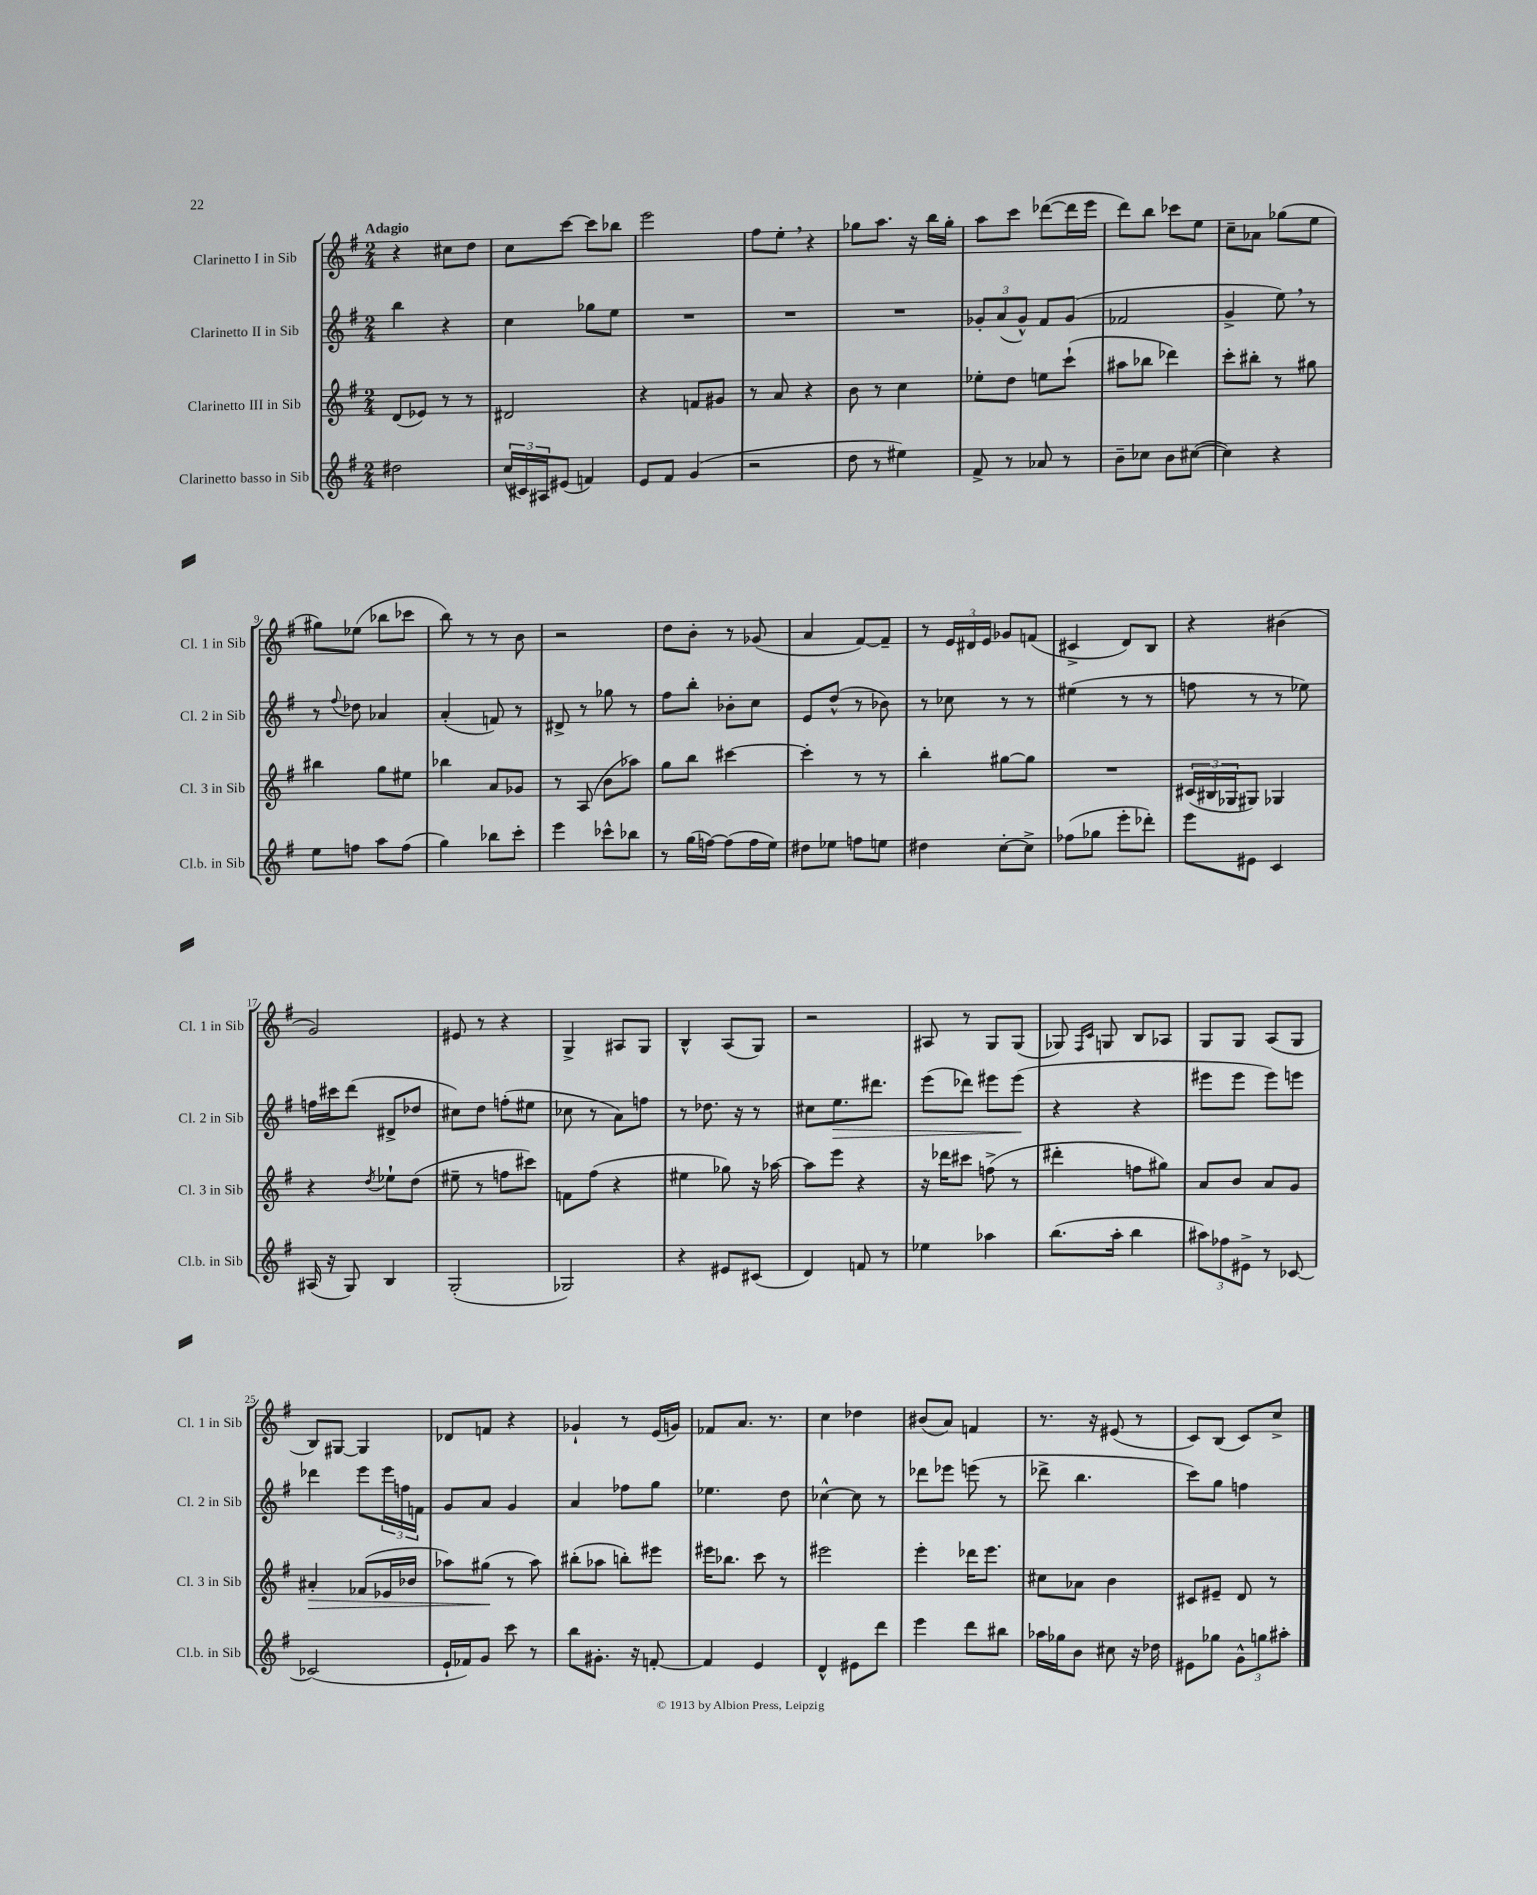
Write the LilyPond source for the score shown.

<<
\new StaffGroup <<
\new Staff = "s0" \with { instrumentName = "Clarinetto I in Sib" shortInstrumentName = "Cl. 1 in Sib" } {
    \clef treble \key g \major \numericTimeSignature \time 2/4 \tempo "Adagio"
    r4 cis''8 d''8 |
    c''8 c'''8~ c'''8 bes''8 |
    e'''2 |
    fis''8 e''8-. \breathe r4 |
    ges''8 a''8. r16 b''16 ges''16-. |
    a''8 c'''8 des'''8~( des'''16 e'''16 |
    d'''8) b''8 ces'''8 e''8 |
    c''8-- aes'8 ges''8( e''8 |
    gis''8) ees''8( bes''8 ces'''8 |
    b''8) r8 r8 b'8 |
    r2 |
    d''8 b'8-. r8 ges'8( |
    a'4 fis'8~) fis'8-- |
    r8 \tuplet 3/2 { e'16 dis'16 e'16 } ges'8 f'8( |
    cis'4-> d'8) b8 |
    r4 bis'4( |
    g'2) |
    eis'8 r8 r4 |
    g4-> ais8 g8 |
    b4-^ a8( g8) |
    r2 |
    ais8 r8 g8 g8( |
    ges8) \grace { fis16 c'16 } g8 b8 aes8 |
    g8 g8 a8( g8 |
    b8) gis8~ gis4 |
    des'8 f'8 r4 |
    ges'4-! r8 e'16( g'16) |
    fes'8 a'8. r8. |
    c''4 des''4 |
    bis'8( a'8) f'4 |
    r8. r16 eis'8( r8 |
    c'8) b8( c'8) c''8-> \bar "|." |
}
\new Staff = "s1" \with { instrumentName = "Clarinetto II in Sib" shortInstrumentName = "Cl. 2 in Sib" } {
    \clef treble \key g \major \numericTimeSignature \time 2/4
    b''4 r4 |
    c''4 ges''8 e''8 |
    R2 |
    R2 |
    R2 |
    \tuplet 3/2 { ges'8-. a'8( ges'8-^) } fis'8 ges'8( |
    fes'2 |
    g'4-> e''8) \breathe r8 |
    r8 \appoggiatura { fis''8 } des''8 aes'4 |
    a'4-.( f'8) r8 |
    dis'8-> r8 ges''8 r8 |
    fis''8 b''8-. bes'8-. c''8 |
    e'8 d''8-^( r8 bes'8) |
    r8 ces''8 r8 r8 |
    eis''4( r8 r8 |
    f''8 r8 r8 ees''8) |
    f''16 cis'''16 d'''8( dis'8-> des''8 |
    cis''8) d''8 f''8-.( eis''8 |
    ces''8 r8 a'8) f''8 |
    r8 des''8. r16 r8 |
    cis''8 e''8.\> dis'''8. |
    e'''8( des'''8) eis'''8 eis'''8\!( |
    r4 r4 |
    eis'''8 eis'''8 eis'''8) e'''8 |
    des'''4 e'''8 \tuplet 3/2 { e'''16 f''16 f'16 } |
    g'8 a'8 g'4 |
    a'4 fes''8 g''8 |
    ees''4. d''8 |
    ces''4~-^ ces''8 r8 |
    des'''8 ees'''8 e'''8( r8 |
    des'''8-> b''4. |
    c'''8) g''8 f''4 \bar "|." |
}
\new Staff = "s2" \with { instrumentName = "Clarinetto III in Sib" shortInstrumentName = "Cl. 3 in Sib" } {
    \clef treble \key g \major \numericTimeSignature \time 2/4
    d'8( ees'8) r8 r8 |
    dis'2 |
    r4 f'8 gis'8 |
    r8 a'8 r4 |
    b'8 r8 c''4 |
    ees''8-. d''8 e''8 c'''8-!( |
    ais''8 bes''8 des'''4) |
    c'''8-. bis''8-. r8 gis''8 |
    bis''4 g''8 eis''8 |
    bes''4 a'8 ges'8 |
    r8 a8( b'8 aes''8) |
    g''8 b''8 cis'''4~ |
    cis'''4-. r8 r8 |
    b''4-. gis''8~ gis''8 |
    R2 |
    \tuplet 3/2 { cis'16( bis16 ges16 } gis8) ges4 |
    r4 \acciaccatura { d''8 } ees''8-! d''8( |
    eis''8-- r8 f''8 cis'''8) |
    f'8 fis''8( r4 |
    eis''4 ges''8) r16 aes''16~ |
    aes''8 e'''8 r4 |
    r16 des'''16 cis'''8 f''8->( r8 |
    dis'''4-. f''8 gis''8) |
    a'8 b'8 a'8 g'8 |
    ais'4-.\> fes'8( ees'16 bes'16 |
    aes''8) gis''8\!( r8 aes''8) |
    bis''8-.( aes''8 b''8-.) eis'''8 |
    eis'''16 bes''8. c'''8 r8 |
    eis'''2 |
    e'''4-. des'''16 e'''8. |
    cis''8 aes'8 b'4 |
    cis'8 eis'8-- d'8 r8 \bar "|." |
}
\new Staff = "s3" \with { instrumentName = "Clarinetto basso in Sib" shortInstrumentName = "Cl.b. in Sib" } {
    \clef treble \key g \major \numericTimeSignature \time 2/4
    dis''2 |
    \tuplet 3/2 { c''16( cis'16) ais16 } eis'8( f'4) |
    e'8 fis'8 g'4( |
    r2 |
    d''8 r8 eis''4) |
    fis'8-> r8 aes'8 r8 |
    b'8-- ces''8 b'8 cis''8~( |
    cis''4) r4 |
    e''8 f''8 a''8 f''8( |
    g''4) bes''8 c'''8-. |
    e'''4 ces'''8-^ bes''8 |
    r8 g''16( f''16~) f''8( f''16 e''16) |
    dis''8 ees''8 f''8 e''8 |
    dis''4 c''8~-. c''8-> |
    fes''8( ges''8 e'''8-. des'''8-.) |
    e'''8 eis'8 c'4 |
    ais16( r16 g8) b4 |
    g2-.( |
    ges2) |
    r4 eis'8 cis'8( |
    d'4) f'8 r8 |
    ees''4 aes''4 |
    b''8.( a''16-. b''4 |
    \tuplet 3/2 { ais''8) fes''8 eis'8-> } r8 ces'8~ |
    ces'2( |
    e'16-! fes'16) g'8 c'''8 r8 |
    b''8 gis'8.-. r16 f'8~-. |
    f'4 e'4 |
    d'4-^ eis'8 d'''8 |
    e'''4 d'''8 bis''8 |
    aes''16 ges''16 b'8 cis''8 r16 des''16 |
    eis'8 ges''8 \tuplet 3/2 { g'8-^ g''8 ais''8-. } \bar "|." |
}
>>
>>
